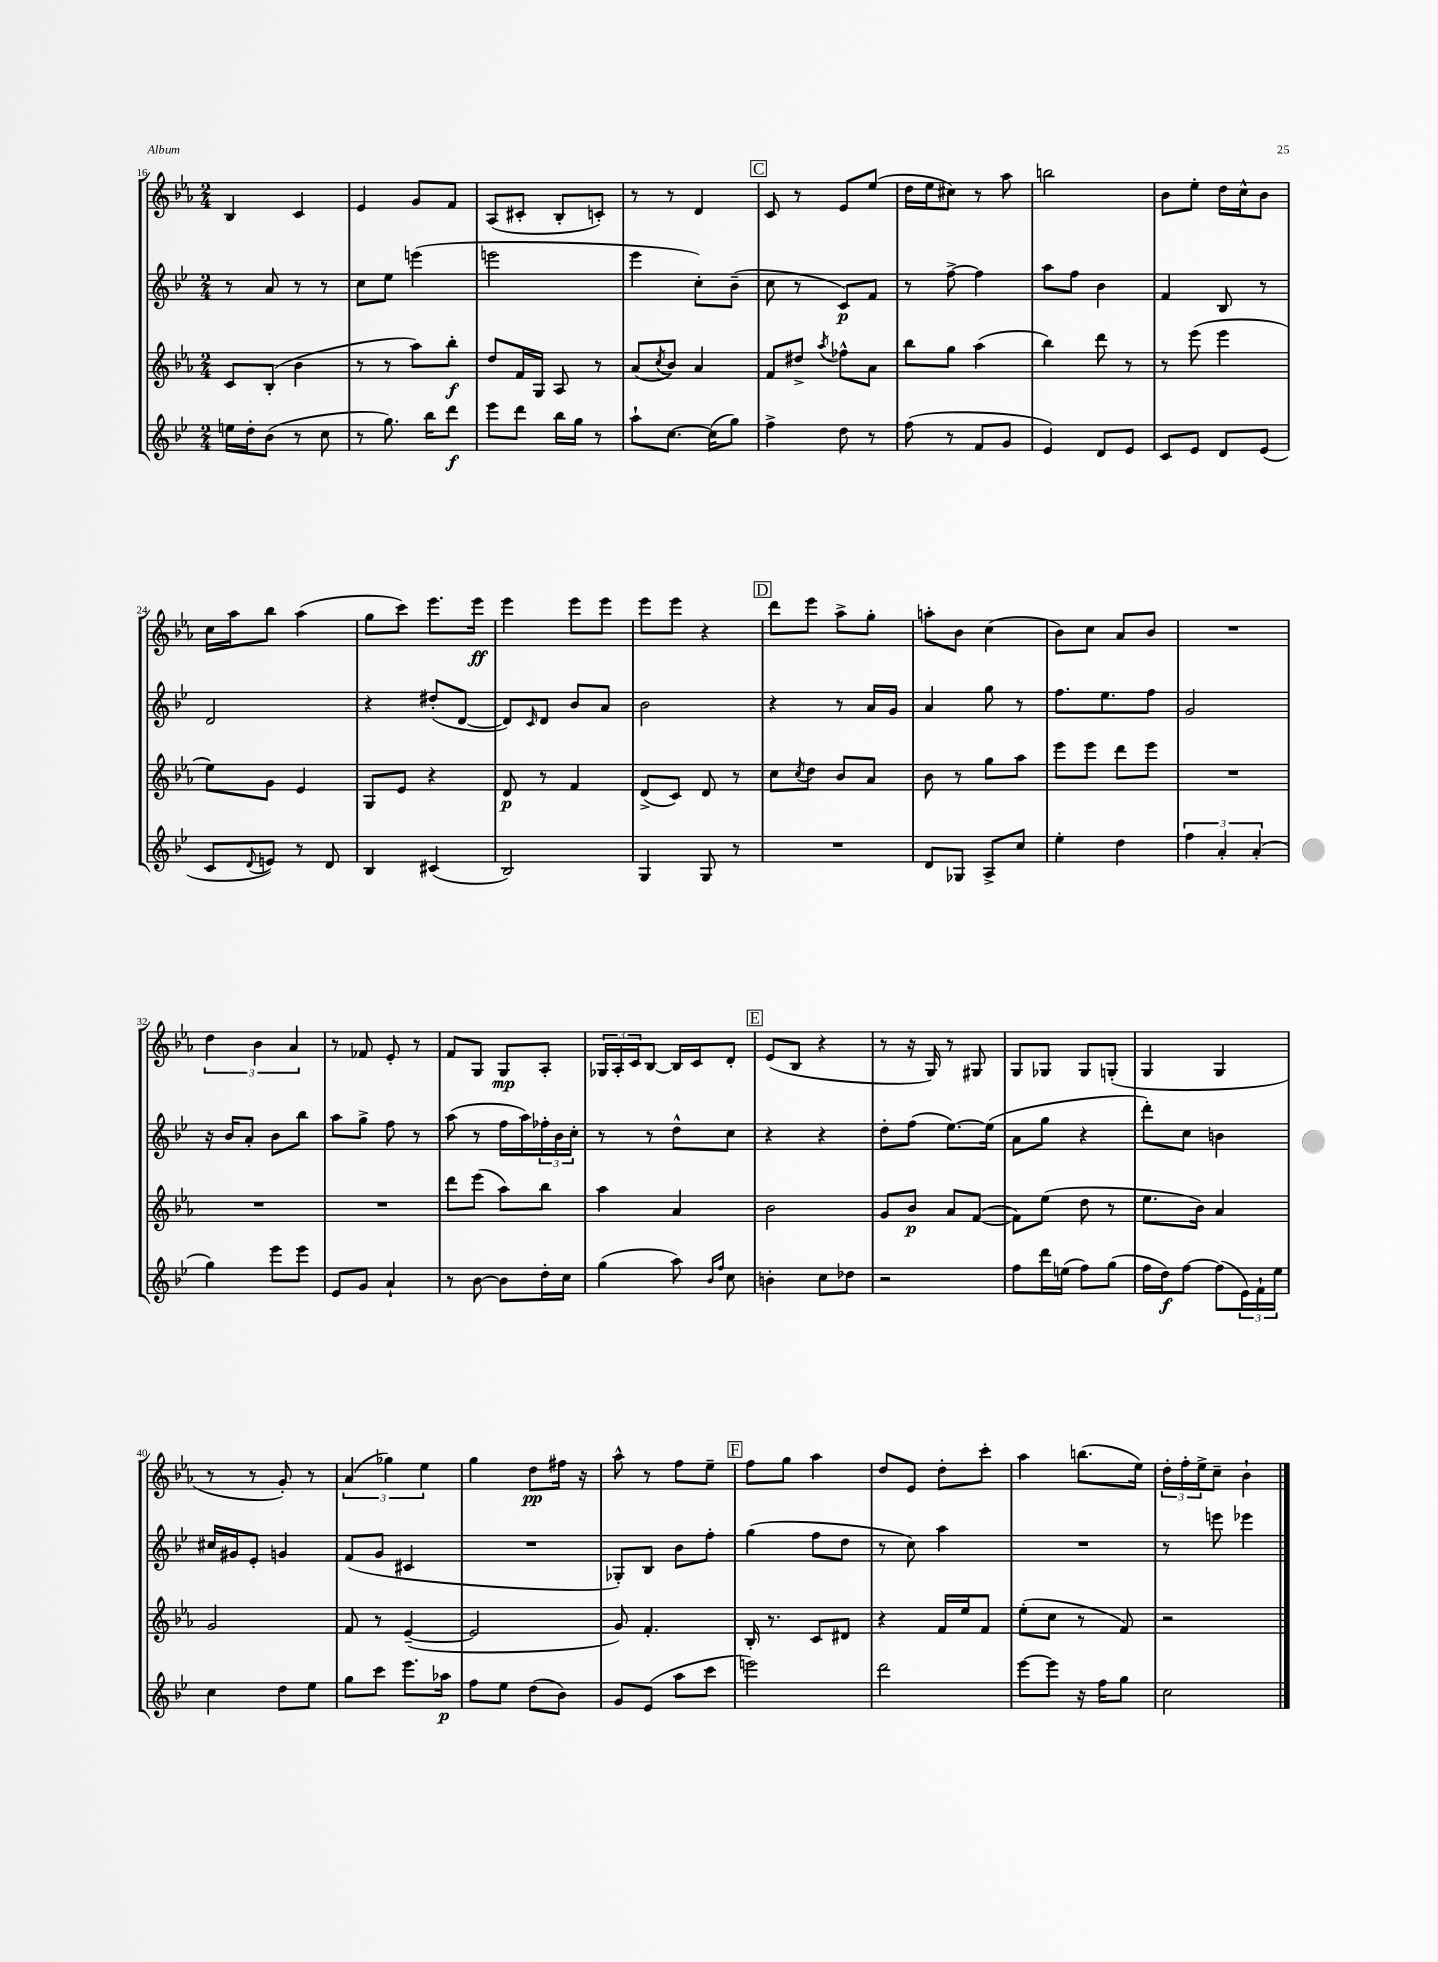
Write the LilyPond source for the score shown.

<<
\new StaffGroup <<
\new Staff = "s0" {
    \clef treble \key ees \major \numericTimeSignature \time 2/4
    bes4 c'4 |
    ees'4 g'8 f'8 |
    aes8( cis'8-. bes8-. c'8-.) |
    r8 r8 d'4 |
    \mark \markup { \box "C" } c'8 r8 ees'8 ees''8( |
    d''16 ees''16 cis''8) r8 aes''8 |
    b''2 |
    bes'8 ees''8-. d''16 c''16-^ bes'8 |
    c''16 aes''16 bes''8 aes''4( |
    g''8 c'''8) ees'''8. ees'''16\ff |
    ees'''4 ees'''8 ees'''8 |
    ees'''8 ees'''8 r4 |
    \mark \markup { \box "D" } d'''8 ees'''8 aes''8-> g''8-. |
    a''8-. bes'8 c''4( |
    bes'8) c''8 aes'8 bes'8 |
    R2 |
    \tuplet 3/2 { d''4 bes'4 aes'4 } |
    r8 fes'8 ees'8-. r8 |
    f'8 g8 g8\mp aes8-. |
    \tuplet 3/2 { ges16 aes16-. c'16 } bes8~ bes16 c'16 d'8-. |
    \mark \markup { \box "E" } ees'8( bes8 r4 |
    r8 r16 g16) r8 gis8 |
    g8 ges8 ges8 g8-.( |
    g4 g4 |
    r8 r8 g'8-.) r8 |
    \tuplet 3/2 { aes'4( ges''4) ees''4 } |
    g''4 d''8\pp fis''16 r16 |
    aes''8-^ r8 f''8 ees''8-- |
    \mark \markup { \box "F" } f''8 g''8 aes''4 |
    d''8 ees'8 d''8-. c'''8-. |
    aes''4 b''8.( ees''16) |
    \tuplet 3/2 { d''16-. f''16-. ees''16-> } c''8-- bes'4-! \bar "|." |
}
\new Staff = "s1" {
    \clef treble \key bes \major \numericTimeSignature \time 2/4
    r8 a'8 r8 r8 |
    c''8 ees''8 e'''4( |
    e'''2 |
    ees'''4 c''8-.) bes'8--( |
    \mark \markup { \box "C" } c''8 r8 c'8\p) f'8 |
    r8 f''8~-> f''4 |
    a''8 f''8 bes'4 |
    f'4 bes8 r8 |
    d'2 |
    r4 dis''8-.( d'8~ |
    d'8) \grace { c'16 } d'8 bes'8 a'8 |
    bes'2 |
    \mark \markup { \box "D" } r4 r8 a'16 g'16 |
    a'4 g''8 r8 |
    f''8. ees''8. f''8 |
    g'2 |
    r16 bes'16 a'8-. bes'8 bes''8 |
    a''8 g''8-> f''8 r8 |
    a''8( r8 f''16 a''16) \tuplet 3/2 { fes''16-. bes'16 c''16-. } |
    r8 r8 d''8-^ c''8 |
    \mark \markup { \box "E" } r4 r4 |
    d''8-. f''8( ees''8.~) ees''16( |
    a'8 g''8 r4 |
    d'''8-.) c''8 b'4 |
    cis''16 gis'16 ees'8-. g'4 |
    f'8( g'8 cis'4 |
    R2 |
    ges8-.) bes8 bes'8 f''8-. |
    \mark \markup { \box "F" } g''4( f''8 d''8 |
    r8 c''8) a''4 |
    R2 |
    r8 e'''8 ees'''4 \bar "|." |
}
\new Staff = "s2" {
    \clef treble \key ees \major \numericTimeSignature \time 2/4
    c'8 bes8-.( bes'4 |
    r8 r8 aes''8) bes''8-.\f |
    d''8 f'16 g16 aes8 r8 |
    aes'8( \acciaccatura { c''8 } bes'8) aes'4 |
    \mark \markup { \box "C" } f'8 dis''8-> \acciaccatura { aes''8 } fes''8-^ aes'8 |
    bes''8 g''8 aes''4( |
    bes''4) d'''8 r8 |
    r8 ees'''8( ees'''4 |
    ees''8) g'8 ees'4 |
    g8 ees'8 r4 |
    d'8\p r8 f'4 |
    d'8->( c'8) d'8 r8 |
    \mark \markup { \box "D" } c''8 \acciaccatura { c''8 } d''8 bes'8 aes'8 |
    bes'8 r8 g''8 aes''8 |
    ees'''8 ees'''8 d'''8 ees'''8 |
    R2 |
    R2 |
    R2 |
    d'''8 ees'''8( aes''8) bes''8 |
    aes''4 aes'4 |
    \mark \markup { \box "E" } bes'2 |
    g'8 bes'8\p aes'8 f'8~( |
    f'8) ees''8( d''8 r8 |
    ees''8. bes'16) aes'4 |
    g'2 |
    f'8 r8 ees'4~--( |
    ees'2 |
    g'8) f'4.-. |
    \mark \markup { \box "F" } bes16-. r8. c'8 dis'8 |
    r4 f'16 ees''16 f'8 |
    ees''8-.( c''8 r8 f'8) |
    r2 \bar "|." |
}
\new Staff = "s3" {
    \clef treble \key bes \major \numericTimeSignature \time 2/4
    e''16 d''16-. bes'8( r8 c''8 |
    r8 g''8.) bes''16 d'''8\f |
    ees'''8 d'''8 bes''16 g''16 r8 |
    a''8-! c''8.~ c''16( g''8) |
    \mark \markup { \box "C" } f''4-> d''8 r8 |
    f''8( r8 f'8 g'8 |
    ees'4) d'8 ees'8 |
    c'8 ees'8 d'8 ees'8( |
    c'8 \appoggiatura { d'8 } e'8) r8 d'8 |
    bes4 cis'4( |
    bes2) |
    g4 g8 r8 |
    \mark \markup { \box "D" } R2 |
    d'8 ges8 a8-> c''8 |
    ees''4-. d''4 |
    \tuplet 3/2 { f''4 a'4-. a'4-.( } |
    g''4) ees'''8 ees'''8 |
    ees'8 g'8 a'4-! |
    r8 bes'8~ bes'8 d''16-. c''16 |
    g''4( a''8) \grace { bes'16 f''16 } c''8 |
    \mark \markup { \box "E" } b'4-. c''8 des''8 |
    r2 |
    f''8 d'''16 e''16( f''8) g''8( |
    f''16 d''16\f) f''8~ f''8( \tuplet 3/2 { ees'16) f'16-! ees''16 } |
    c''4 d''8 ees''8 |
    g''8 c'''8 ees'''8. aes''16\p |
    f''8 ees''8 d''8( bes'8) |
    g'8 ees'8( a''8 c'''8 |
    \mark \markup { \box "F" } e'''2) |
    d'''2 |
    ees'''8~ ees'''8 r16 f''16 g''8 |
    c''2 \bar "|." |
}
>>
>>
\layout { \context { \Score currentBarNumber = #16 } }
